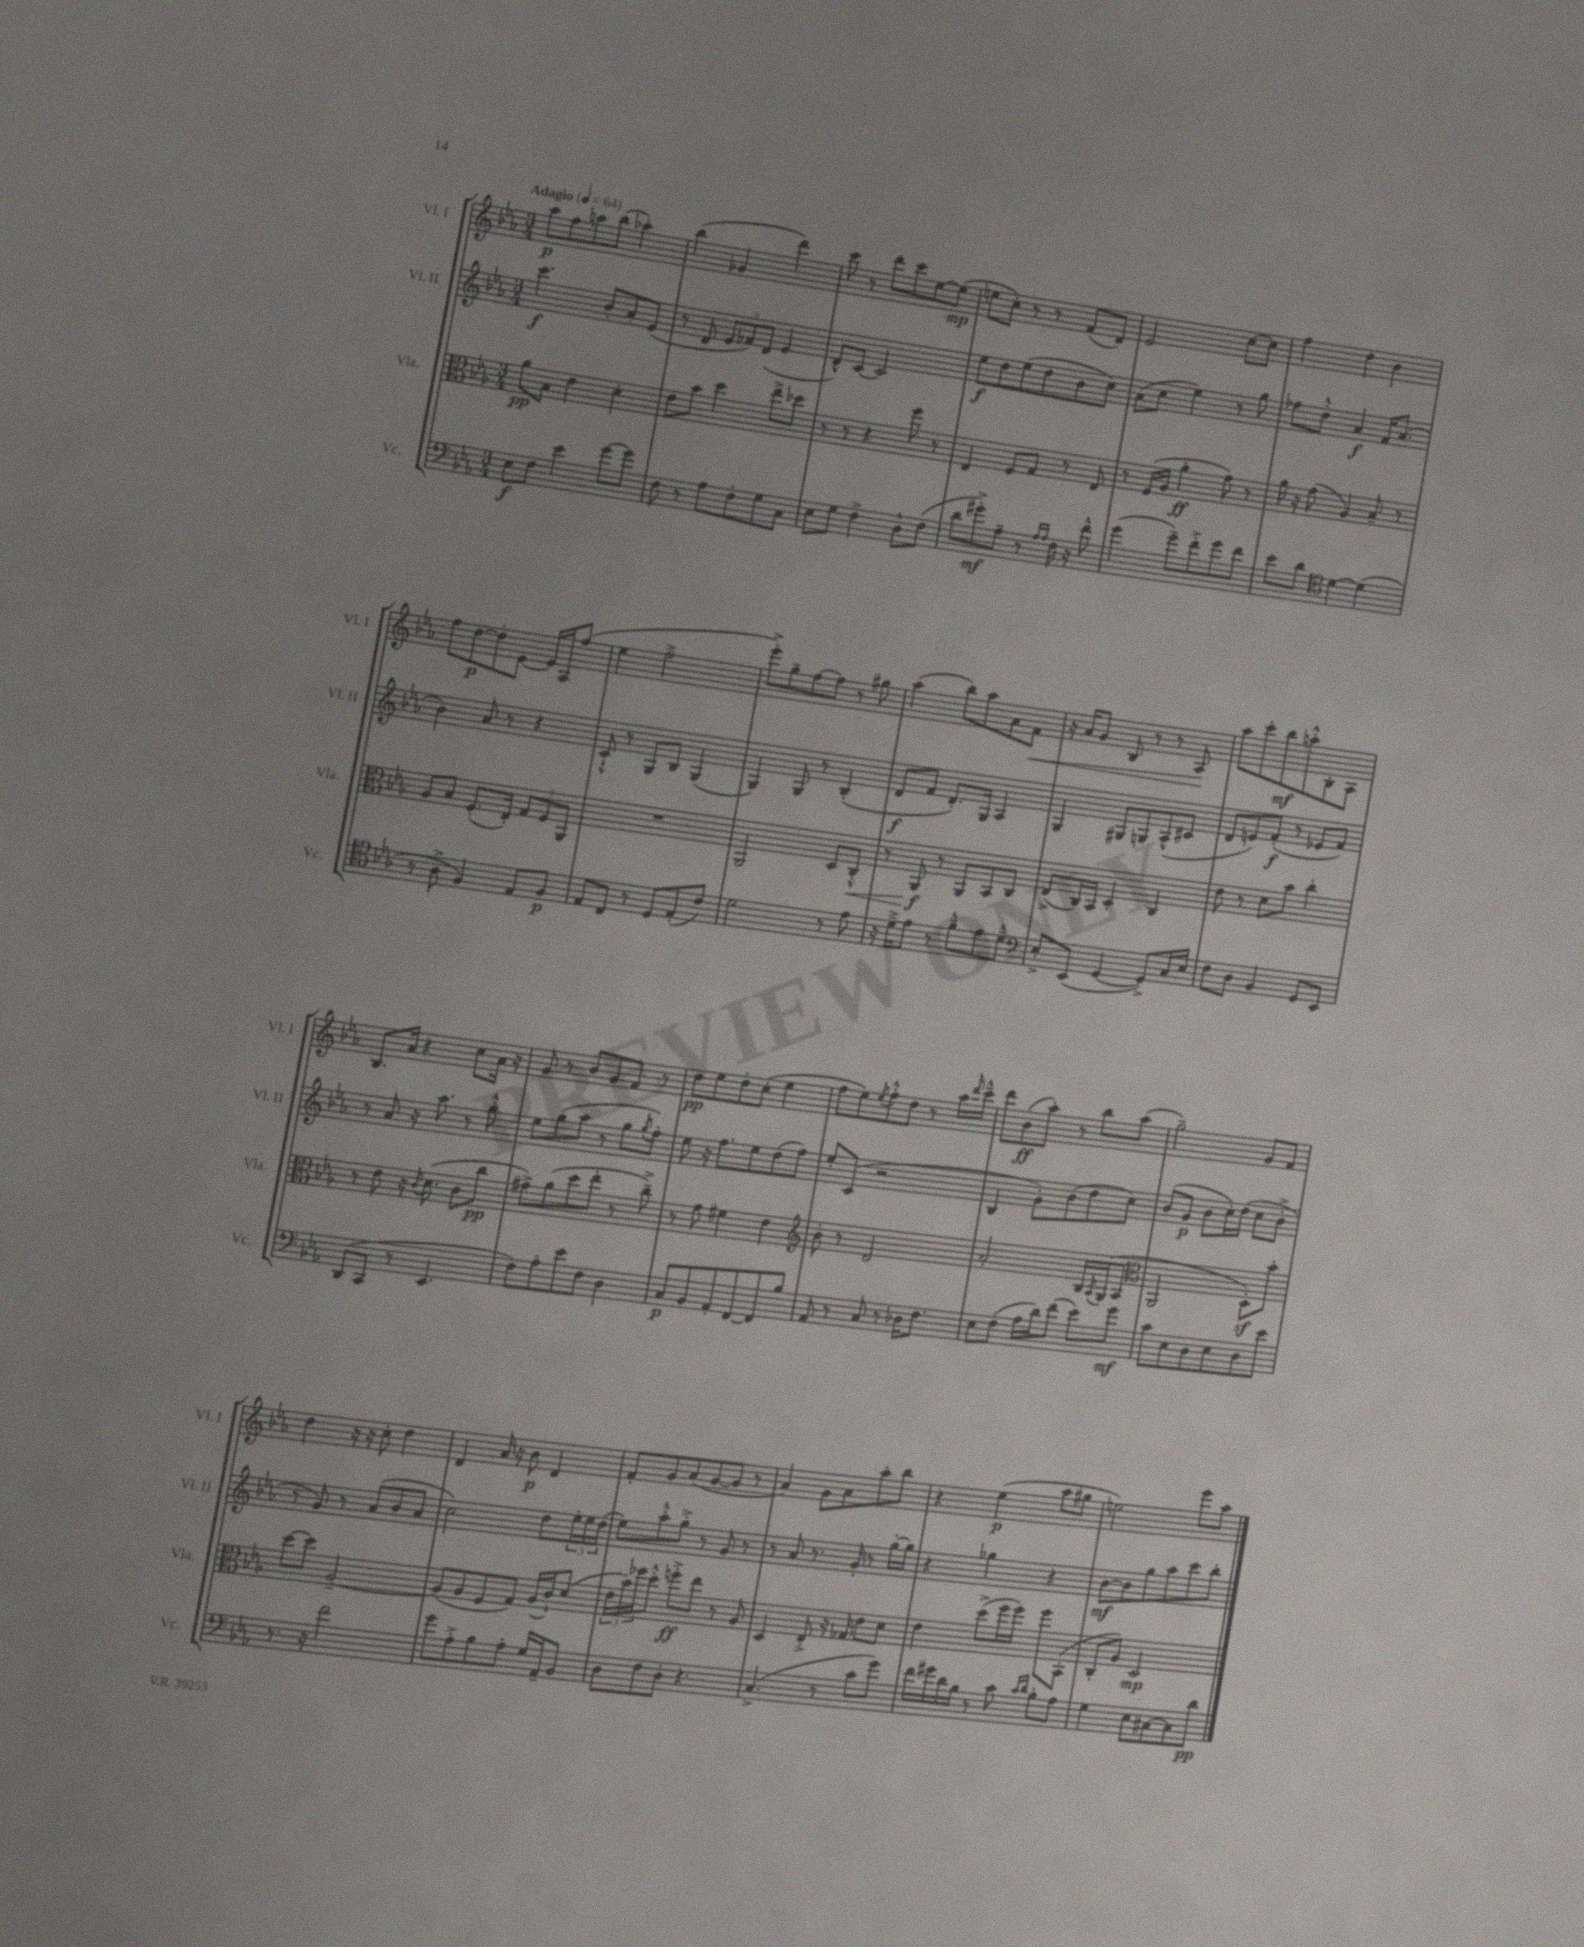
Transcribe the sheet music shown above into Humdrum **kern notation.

**kern	**kern	**kern	**kern
*staff4	*staff3	*staff2	*staff1
*clefF4	*clefC3	*clefG2	*clefG2
*k[b-e-a-]	*k[b-e-a-]	*k[b-e-a-]	*k[b-e-a-]
*M3/4	*M3/4	*M3/4	*M3/4
*MM64	*MM64	*MM64	*MM64
8E-\L	8a-\L	4.ccc\	8aa-\L
8F\J	8B-\J	.	8ff\
4e-\	4e-\	.	8aa\
.	.	8b-'/L	(8bb-\J
[8g\L	4d'\	8a-'/	4aa-'\)
8g\]J	.	(8e-/J	.
=	=	=	=
8F\	8e-\L	8r	(4bb-\
8r	8b-\J	8d/	.
8A-\L	4dd\	12e-/L	4g-/
.	.	12f-/)	.
8F'\	.	.	.
.	.	(12d/J	.
8G\	8ee-^\L	4e-/	4ddd\)
8C\J	8dd-\J	.	.
=	=	=	=
8E-\L	8r	8d^^/L)	8ccc\
8G\J	8r	[8c/J	8r
4F^\	4r	2c/]	8ddd\L
.	.	.	8ccc\
8D^^\L	8ff\	.	[8ee-\
(8F\J	8r	.	(8ee-\]J
=	=	=	=
8d\L	4E-/	8ee-\L	8ee\L
8g#'^\)	.	8dd\	8cc'\J)
8A-~\J	8F/L	(8ee-\	8r
8r	8G/J	8dd\	8r
16qqA-/LL	.	.	.
16qqA-/JJ	.	.	.
16F\	8r	8b-\	(8f/L
16r	.	.	.
8f^^\	8E-/	8cc\J)	8d/J)
=	=	=	=
(4g\	8r	(8a-\L	2e-/
.	(16F/LL	8cc\J	.
.	16A-/JJ	.	.
8g~\L)	4a-'\	4ee-\)	.
8f'^\	.	.	.
8g\	8g\)	8r	[8cc\L
8f\J	8r	8gg\	8cc\]J
=	=	=	=
8e-\L	16a-\	8ff-\L	4ff\
.	16r	.	.
8d\J	(8g\	8dd'^^\J	.
*clefC4	*	*	*
[4d\	4A-/)	4a-/	4dd\
(4d\]	8B-~/	16f/LK	4b-\
.	.	(8.a-/J	.
.	8r	.	.
=	=	=	=
8r	8A-/L	4b-\)	8ff\L
8A-^\	8B-/J	.	[8dd\
4F/)	(8.F'/L	8a-/	8dd'\]
.	.	8r	[8e-\J
.	16E-'/Jk)	.	.
8E-/L	12G/L	4r	16e-/]LL
.	.	.	16A-/J
.	12F/	.	.
8F/J	.	.	(8ff/J
.	12AA-/J	.	.
=	=	=	=
8E-/L	2.r	8c`^^/	4ee-\
8C/J	.	8r	.
8r	.	8G/L	2ff^\
8D/L	.	8B-/J	.
(8E-'/	.	(4G/	.
8c/J)	.	.	.
=	=	=	=
2d\	2AA-/	4G/)	8eee-'^\L)
.	.	.	8gg~\
.	.	8G/	[8ff\
.	.	8r	8ff\]J
8r	8D/L	(4B-'/	8r
8e-\	8C'^^/J	.	8gg#\
=	=	=	=
16r	8r	8d/L	(4aa-\
16d~^\LK	.	.	.
8e-\J	8AA-/	8f/J	.
8r	8r	8.d'/L)	8bb-\L)
8f~^^\L	8AA-/L	.	8aa-\
.	.	16G/Jk	.
8e-\	8BB-/	4A-/	8a-\
8d~^^\J	8C/J	.	8f\J
=	=	=	=
*clefF4	*	*	*
8E-'^/L	(8E-^/L	4G/	16r
.	.	.	16a-/LK
(8EE-/J	16C/L)	.	8g/J
.	16BB-/JJ	.	.
[4GG/	4D'/	8G#/L	8B-/
.	.	8G/	8r
8GG^/]L)	4C/	(8A-^^/	8r
16C/L	.	8c#/J	8A-/
16E-/JJ	.	.	.
=	=	=	=
8F\L	8e-\	8d/L	8aa-\L
8D\J	8r	8e/)	8ccc'\
4BB-/	8d\L	(8f'/J	8bb-\
.	8b-\J	8r	8aa'^^\
8GG/L	4cc'\	8e-/L	8B-'\
8EE-/J	.	8f/J)	8A-\J
=	=	=	=
(8DD/L	8r	8r	8.B-/L
8CC/J	8e-\	8a-/	.
.	.	.	16a-/Jk
8r	16r	16r	4r
.	8qc/	.	.
.	(8.d\	8.aa-\	.
4.EE-/	.	.	.
.	8c\L	8r	8cc\L
.	8cc\J	8gg'^^\	16a-\Jk
.	.	.	16r
=	=	=	=
8F\L)	8g#^\L)	8ee-\L	8g/
8A-'\	(8a-\	(8gg\	8r
8e-\	8dd\	8aa-\J	8b-/L
8F\J	8ee-'\J	8r	8g/
4D\	8r	8gg\L	8f/J
.	.	8qgg/	.
.	8cc~^\)	8ff'\J)	8r
=	=	=	=
8C/L	8r	8ee-\	8dd\L
8BB-/	8g\	16r	8ee-\
.	.	8.ff\L	.
8AA-'/	4f#\	.	8dd'\
[8FF/	.	8ee-\	(8cc'\J
8FF/]	4e-\	(8dd\	4ee-\
8B-/J	.	8ff\J)	.
=	=	=	=
*	*clefG2	*	*
8AA-/	8b-'\	8ee-'/L	8ff\L
8r	8r	(8c/J	8ee-\)
.	.	.	8qee-/
8C/	2d/	2r	8ff'^^\
8r	.	.	8dd\J
16D-\LK	.	.	8r
8.F\J	.	.	.
.	.	.	16aa-\LL
.	.	.	16qqddd/
.	.	.	16ccc~^^\JJ
=	=	=	=
8E-\L	2a-'/	4B-/	8ddd\L
(8F\J	.	.	(8b-\
16A-\LL	.	8g'\L)	8aa-'\J)
16d\J)	.	.	.
(8f\J	.	(8b-\	8r
8e-\L)	16B-/LL	8dd\	8bb-\L
.	8qA-/	.	.
.	(16G/J	.	.
8g\J	8A-/J	8cc\J)	(8aa-\J
=	=	=	=
*	*clefC3	*	*
8c\L	2AA-/	(8b-/L	2gg~\)
8E-\	.	8g/J	.
8D\	.	8b-\L	.
8E-\	.	16cc'\L)	.
.	.	(16dd\JJ	.
8D\	8D'\L)	8cc\L	8g/L
8e-\J	8b-'\J	8b-'^\J	8f/J
=	=	=	=
8.r	[8dd\L	8r	4dd\
.	8dd\]J	8g/)	.
16r	.	.	.
2f\	[2A-~/	8r	16r
.	.	.	16r
.	.	(8a-/L	8cc'\
.	.	8b-/	4dd\
.	.	8a-/J	.
=	=	=	=
8g\L	(8A-/]L	2cc\)	4d/
8A-'^\	8A-/	.	.
8B-\	8F/	.	16a-/
.	.	.	16r
8A-'\J	8G/J)	.	8b-\
16G/LL	(16A-/LL	8dd\L	4d/
16AA-~/J	16c`/J)	.	.
8BB-/J	(8d/J	24ee-'\L	.
.	.	24ee-\	.
.	.	(24dd\JJ	.
=	=	=	=
8D\L	24e-\LL	8ee-\L)	8f'/L
.	24b-\)	.	.
.	24ff-\J	.	.
8F\	8dd'^^\J	8aa-'^^\	8g/
8D'\J	8ff'^\L	8gg'^\J	(8a-/
4.r	8ee-\J	8r	[8g/
.	8r	8g/	8g/]J
.	8A-/	8r	8r
=	=	=	=
(4.C^/	4D/	8r	4a-/)
.	.	8a-/	.
.	8E-'^/	8.r	8g\L
8r	16r	.	8a-\
.	16G-/	16g'/	.
8c\L	8e-\L	8r	8aa-'\
8g\J)	8d\J	[16gg'\LL	8bb-\J
.	.	16gg\]JJ	.
=	=	=	=
16f\LL	4e-\	4r	4r
16g#\	.	.	.
16d\	.	.	.
16B-\JJ	.	.	.
8r	(8dd^\L	4gg-\	(4ee-\
8c\	16ff\L	.	.
.	16ff\JJ)	.	.
16qqc/LL	.	.	.
16qqd/JJ	.	.	.
8B-'\L	8ff\L	4r	8aa-\L
8A-\J	(8BB-'\J	.	8gg#\J
=	=	=	=
4G\	8C'/L	[8b-\L	2ee\)
.	8A-/J)	8b-\]	.
8E-\L	2D/	8gg\	.
[8C#\	.	8aa-\	.
8C#\]	.	8ccc\	8eee-\L
8d\J	.	8bb-'\J	8aa-\J
==	==	==	==
*-	*-	*-	*-
